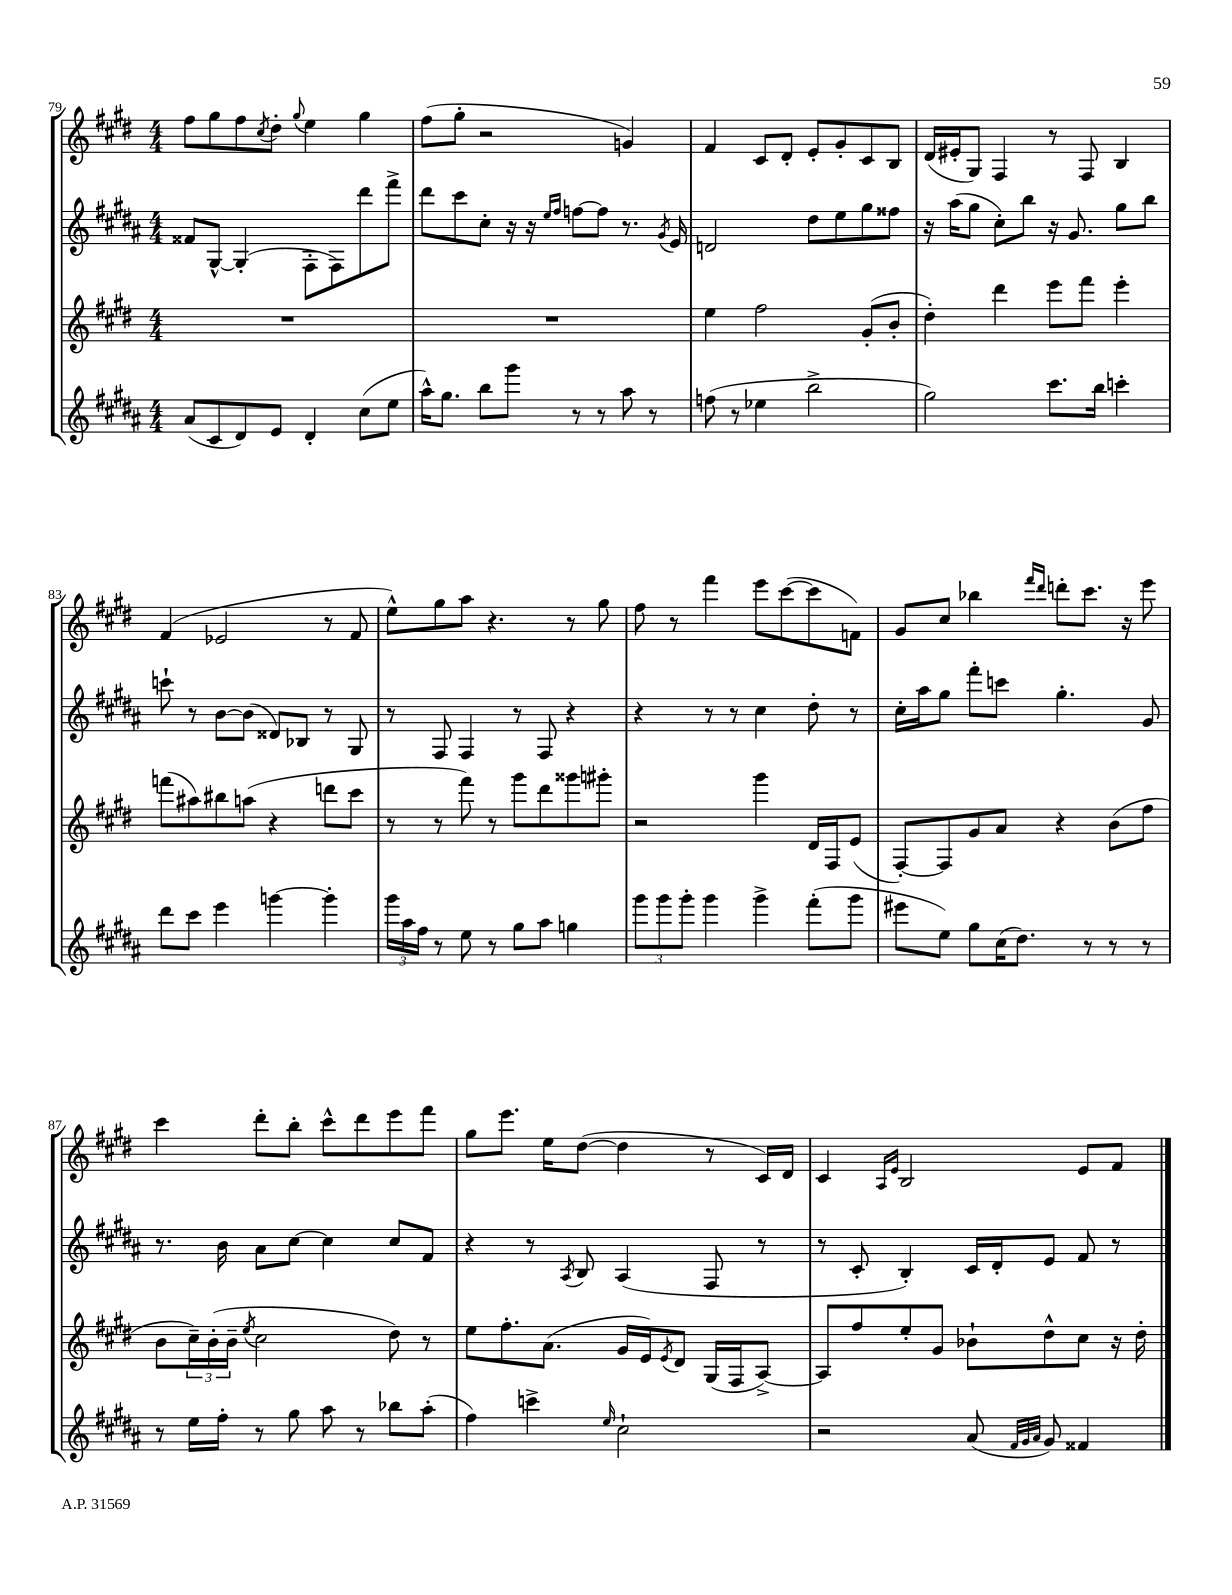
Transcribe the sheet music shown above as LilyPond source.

<<
\new StaffGroup <<
\new Staff = "s0" {
    \clef treble \key e \major \numericTimeSignature \time 4/4
    fis''8 gis''8 fis''8 \acciaccatura { cis''8 } dis''8-. \appoggiatura { gis''8 } e''4 gis''4 |
    fis''8( gis''8-. r2 g'4) |
    fis'4 cis'8 dis'8-. e'8-. gis'8-. cis'8 b8 |
    dis'16( eis'16-. gis8) fis4 r8 fis8 b4 |
    fis'4( ees'2 r8 fis'8 |
    e''8-^) gis''8 a''8 r4. r8 gis''8 |
    fis''8 r8 fis'''4 e'''8 cis'''8~( cis'''8 f'8) |
    gis'8 cis''8 bes''4 \grace { fis'''16 dis'''16 } d'''8-. cis'''8. r16 e'''8 |
    cis'''4 dis'''8-. b''8-. cis'''8-^ dis'''8 e'''8 fis'''8 |
    gis''8 e'''8. e''16 dis''8~( dis''4 r8 cis'16) dis'16 |
    cis'4 \grace { a16 e'16 } b2 e'8 fis'8 \bar "|." |
}
\new Staff = "s1" {
    \clef treble \key b \major \numericTimeSignature \time 4/4
    fisis'8 gis8~-^ gis4-.( fis8-. fis8) dis'''8 fis'''8-> |
    dis'''8 cis'''8 cis''8-. r16 r16 \grace { e''16 fis''16 } f''8~ f''8 r8. \acciaccatura { gis'8 } e'16 |
    d'2 dis''8 e''8 gis''8 fisis''8 |
    r16 ais''16( gis''8 cis''8-.) b''8 r16 gis'8. gis''8 b''8 |
    c'''8-! r8 b'8~ b'8( disis'8) bes8 r8 gis8 |
    r8 fis8 fis4 r8 fis8 r4 |
    r4 r8 r8 cis''4 dis''8-. r8 |
    cis''16-. ais''16 gis''8 fis'''8-. c'''8 gis''4.-. gis'8 |
    r8. b'16 ais'8 cis''8~ cis''4 cis''8 fis'8 |
    r4 r8 \acciaccatura { ais8 } b8 ais4( fis8 r8 |
    r8 cis'8-. b4-.) cis'16 dis'16-. e'8 fis'8 r8 \bar "|." |
}
\new Staff = "s2" {
    \clef treble \key e \major \numericTimeSignature \time 4/4
    R1 |
    R1 |
    e''4 fis''2 gis'8-.( b'8-. |
    dis''4-.) dis'''4 e'''8 fis'''8 e'''4-. |
    f'''8( ais''8) bis''8 a''8( r4 d'''8 cis'''8 |
    r8 r8 fis'''8) r8 gis'''8 dis'''8 gisis'''8 gis'''8-. |
    r2 gis'''4 dis'16 fis16 e'8( |
    fis8~-.) fis8 gis'8 a'8 r4 b'8( fis''8 |
    b'8 \tuplet 3/2 { cis''16--) b'16-.( b'16-- } \acciaccatura { e''8 } cis''2 dis''8) r8 |
    e''8 fis''8.-. a'8.( gis'16 e'16) \acciaccatura { e'8 } dis'8 gis16( fis16 a8~->) |
    a8 fis''8 e''8-. gis'8 bes'8-! dis''8-^ cis''8 r16 dis''16-. \bar "|." |
}
\new Staff = "s3" {
    \clef treble \key b \major \numericTimeSignature \time 4/4
    ais'8( cis'8 dis'8) e'8 dis'4-. cis''8( e''8 |
    ais''16-^) gis''8. b''8 gis'''8 r8 r8 ais''8 r8 |
    f''8( r8 ees''4 b''2-> |
    gis''2) cis'''8. b''16 c'''4-. |
    dis'''8 cis'''8 e'''4 g'''4~ g'''4-. |
    \tuplet 3/2 { gis'''16 ais''16 fis''16 } r8 e''8 r8 gis''8 ais''8 g''4 |
    \tuplet 3/2 { gis'''8 gis'''8 gis'''8-. } gis'''4 gis'''4-> fis'''8-.( gis'''8 |
    eis'''8 e''8) gis''8 cis''16( dis''8.) r8 r8 r8 |
    r8 e''16 fis''16-. r8 gis''8 ais''8 r8 bes''8 ais''8-.( |
    fis''4) c'''4-> \grace { e''16 } cis''2-! |
    r2 ais'8( \grace { fis'32 gis'32 ais'32 } gis'8) fisis'4 \bar "|." |
}
>>
>>
\layout { \context { \Score currentBarNumber = #79 } }
